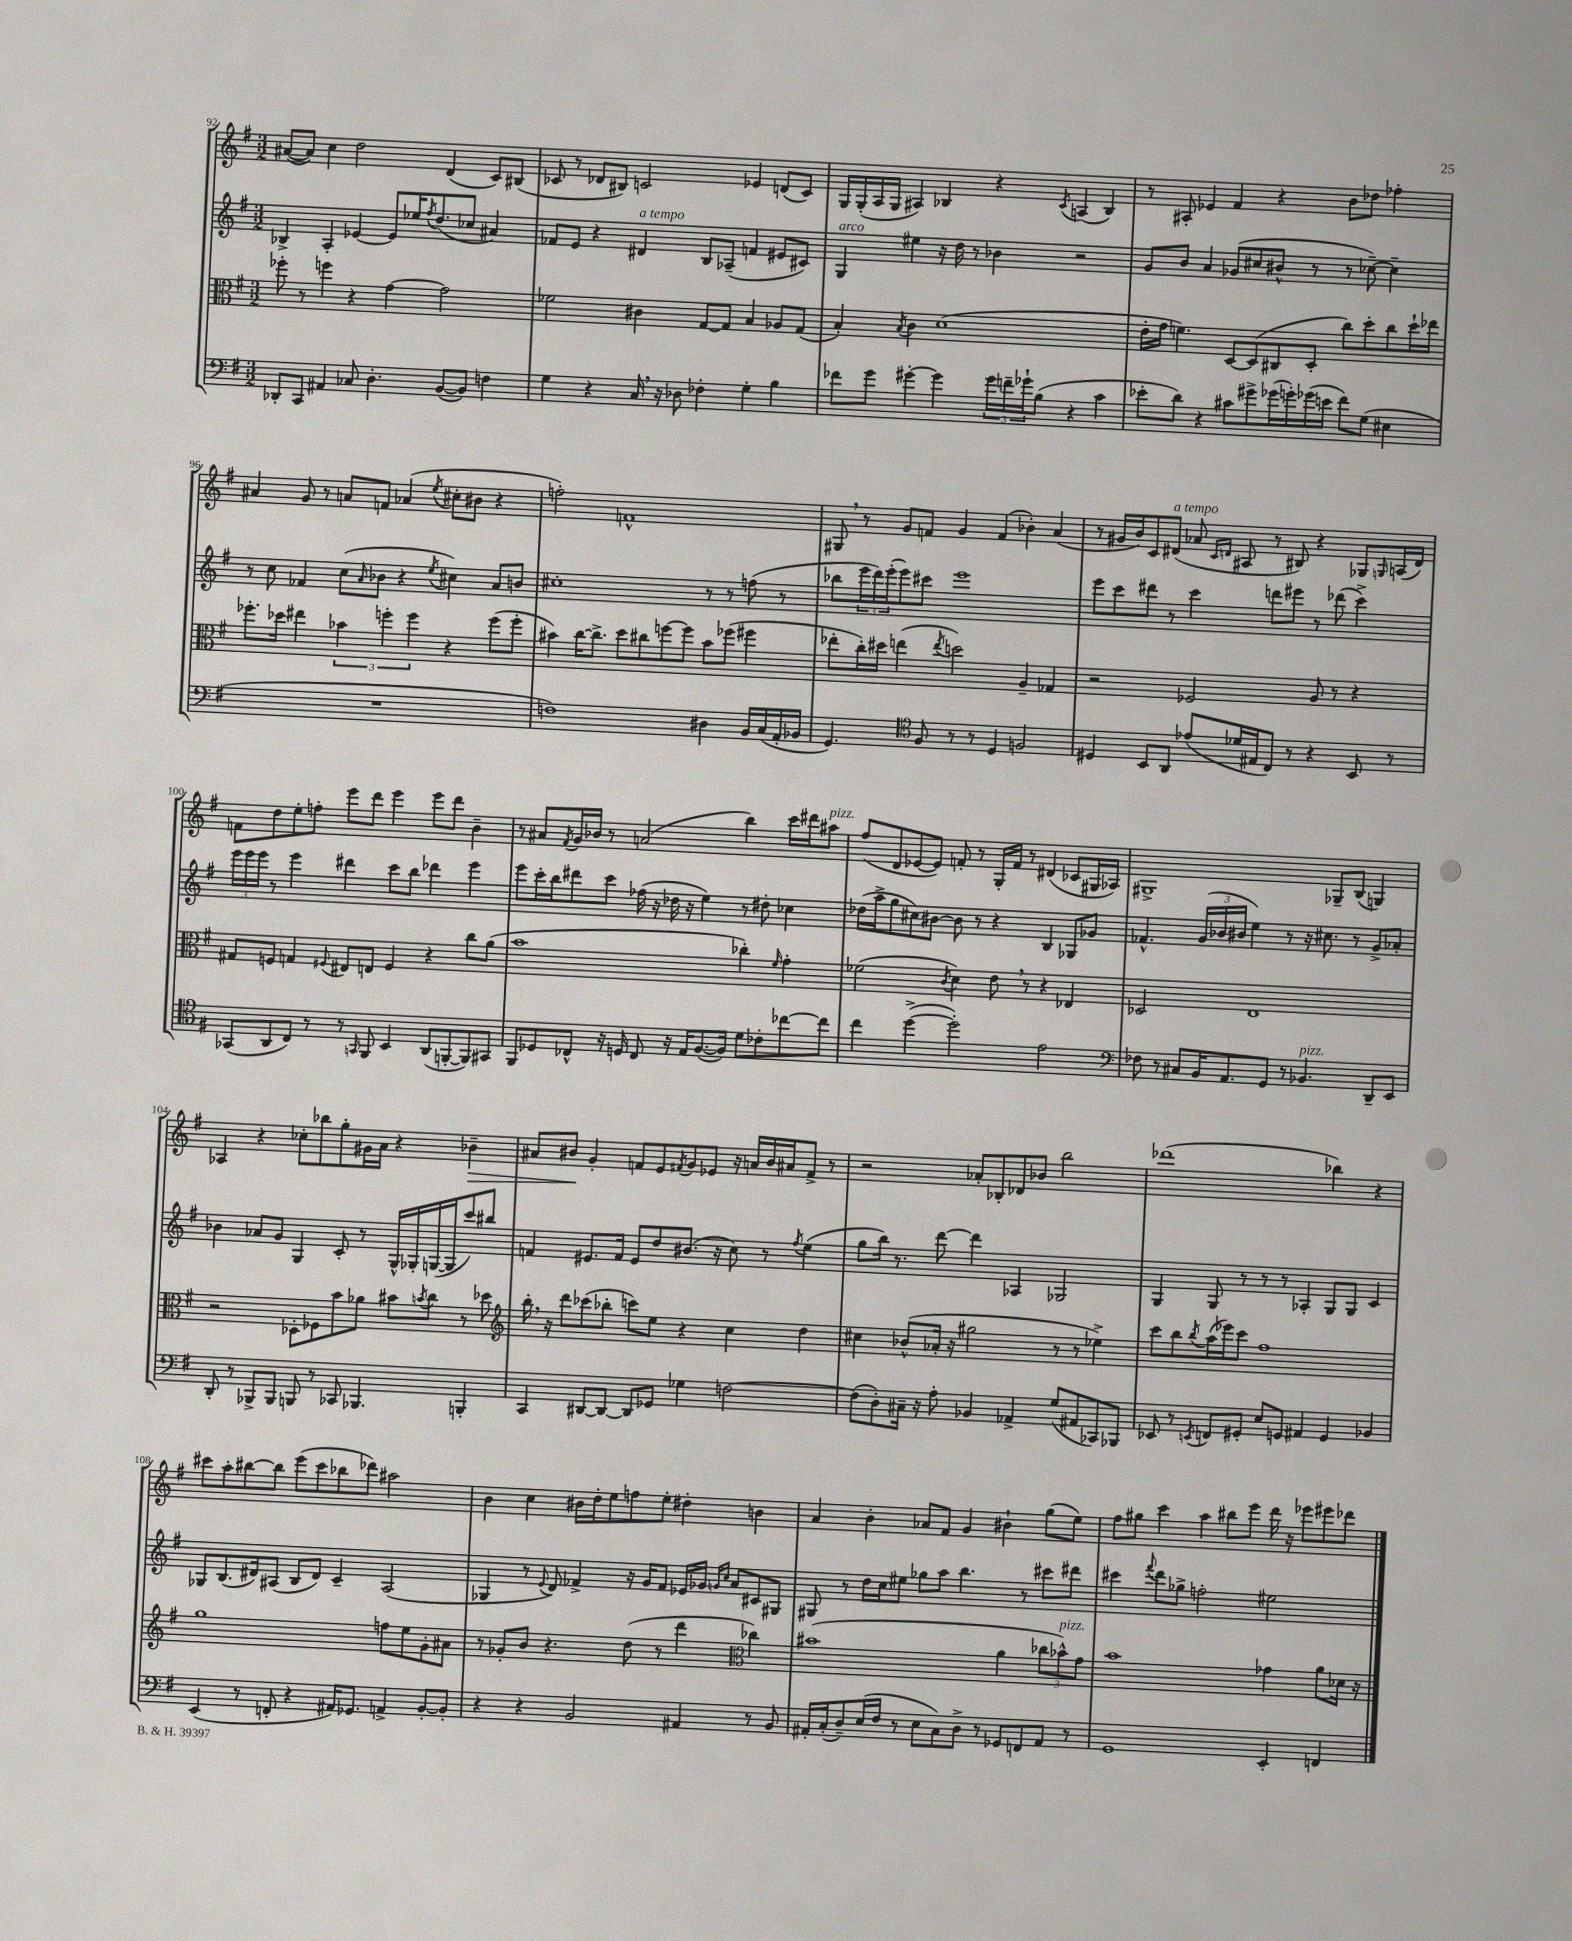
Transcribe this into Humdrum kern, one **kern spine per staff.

**kern	**kern	**kern	**kern	**dynam
*part4	*part3	*part2	*part1	*part1
*staff4	*staff3	*staff2	*staff1	*staff1
*clefF4	*clefC3	*clefG2	*clefG2	*
*k[f#]	*k[f#]	*k[f#]	*k[f#]	*
*M3/2	*M3/2	*M3/2	*M3/2	*
=92	=92	=92	=92	=92
8DD-X'/L	8ff-X'\	4B-X^/	([8a#X/L	.
8CC/J	8r	.	8a#/J])	.
4AA#X/	4ffn\	4A'/	4cc\	.
8C-X/	4r	[4e-X/	2dd\	.
4.D'\	.	.	.	.
.	[4g\	8e-/L]	.	.
.	.	16ee-X/K	.	.
.	.	8qff#/	.	.
.	.	(8.dd/	.	.
([8BB/L	2g\]	.	(4d/	.
8BB/J])	.	8cc-X/J	.	.
4Fn\	.	4a#X/)	8c/L)	.
.	.	.	(8B#X/J	.
=93	=93	=93	=93	=93
4G\	2f-X\	8f-X/L	8c-X/	.
.	.	8e/J	8r	.
4r	.	4r	8d-X/L	.
.	.	.	8B#X/J)	.
!	!	!LO:TX:a:i:t=a tempo	!	!
16C,/	4c#X\	4d#X/	2cn/	.
16r	.	.	.	.
8D-X\	.	.	.	.
4F-X'\	[8G/L	8B/L	.	.
.	8G/J]	(8A-X~/J	.	.
4G'\	4B/	4fn/	4e-X/	.
4B\	8A-X/L	8e#X/L	(8dn/L	.
.	(8G/J	8c#X/J)	8c/J)	.
=94	=94	=94	=94	=94
!	!	!LO:TX:a:i:t=arco	!	!
8f-X\L	4B'/)	4G/	16G/LL	.
.	.	.	(16G'/	.
8g\J	.	.	16A/	.
.	.	.	16G/JJ	.
.	8qB/	.	.	.
[4g#X'\	4c\	4ee#X\	4A#X/)	.
4g#\]	(1d	16r	4B-X/	.
.	.	16dd\	.	.
.	.	8r	.	.
24g#\LL	.	4b-X\	4r	.
24fn~\	.	.	.	.
24g-X`\J	.	.	.	.
(8B\J	.	.	.	.
.	.	.	8qc/	.
4r	.	2r	(4An/	.
4c\	.	.	4B-/)	.
=95	=95	=95	=95	=95
8e-X'\L	16e'\LL	8g/L	8r	.
.	16g\JJ	.	.	.
8d\J)	4.fn\)	8b/J	8A#X'/	.
4r	.	4a/	4e-X/	.
8c#X\L	[8D/L	(8g-X/L	4f#/	.
8g#X^\	(8D/]	8cc#X/	.	.
(16g-X\L	8C#X/	8b#X^^/J	4r	.
16gn'\)	.	.	.	.
(16g-X\	8D'/J	8r	.	.
16en\JJ	.	.	.	.
8f#\L)	8cc\L)	8r	8b\L	.
(8G\J	8dd'\	[8cc-X~\)	8dd-X\J	.
4E#X\	8cc\	4cc-~\]	4ff-X'\	.
.	16dd`\L	.	.	.
.	16ee-X\JJ	.	.	.
!!LO:LB:g=z
=96	=96	=96	=96	=96
1.r	8.ff-X'\L	8r	4a#X/	.
.	.	8cc\	.	.
.	16dd-X\Jk	.	.	.
.	4ee#X\	4f-X/	8g/	.
.	.	.	8r	.
.	6b-X\	(8cc\L	8an/L	.
.	.	16qqa/	.	.
.	.	8b-X\J	8fn/J	.
.	6ffn'\	.	.	.
.	.	4r	(4a-X/	.
.	6ff\	.	.	.
.	.	8qee/	8qee/	.
.	4r	4cc#X\)	8cc#X'\L	.
.	.	.	8b#X\J	.
.	(8ff\L	8a/L	4r	.
.	8ff'\J	8bn/J	.	.
=97	=97	=97	=97	=97
1Fn)	4b#X\)	1cc#X'	2ffn'\)	.
.	[16cc\KL	.	.	.
.	8.cc^\J]	.	.	.
.	8dd\L	.	1fn^^	.
.	8cc#X\	.	.	.
.	[8ffn\	.	.	.
.	8ff\J]	.	.	.
4D#X\	8b#\L	8r	.	.
.	(8ff-X\J	8r	.	.
16BB/LL	4ff#X\	(8ffn\	.	.
(16C/	.	.	.	.
16AA'/	.	8r	.	.
16BB-X/JJ	.	.	.	.
=98	=98	=98	=98	=98
4.GG/)	8ee-X'\L	8bb-X\L	8G#X,/	.
.	16cc'\L)	24eee\L	8r	.
.	.	24ddd\)	.	.
.	16dd#X\JJ	.	.	.
.	.	(24eee'\J	.	.
.	(4een\	8eee\)	8g/L	.
*clefC4	*	*	*	*
8F#/	.	8ccc#X\J	8fn/J	.
.	8qee/	.	.	.
8r	2ddn\)	1eee	4g/	.
8r	.	.	.	.
4D/	.	.	(4f/	.
2Fn/	4A~/	.	4b-X'\)	.
.	4G-X/	.	(4a/	.
=99	=99	=99	=99	=99
4D#X/	2r	8eee\L	8r	.
.	.	8ccc\	16g#X/LL	.
.	.	.	16b/J)	.
8BB/L	.	8ddd#X\J	8c/	.
!	!	!	!LO:TX:a:i:t=a tempo	!
8AA/J	.	8r	(8d#X/J	.
(8e-X/L	2F-X/	4ccc\	8a-X/	.
.	.	.	16qqc/LL	.
.	.	.	16qqdn/JJ	.
16d-X/L	.	.	8A#X/	.
16E#X/J	.	.	.	.
8C/J)	.	8dddn\L	8r	.
8r	.	8eee#X\J	8B#X/)	.
4r	8A/	8r	4r	.
.	8r	(8ddd-X\	.	.
8BB/	4r	4ccc^\)	8G-X/L	.
.	.	.	16qqGn/	.
8r	.	.	(16An/L	.
.	.	.	16d/JJ)	.
!!LO:LB:g=z
=100	=100	=100	=100	=100
(8GG-X/L	8G#X/L	24eee\LL	8fn\L	.
.	.	24eee\	.	.
.	.	24eee\JJ	.	.
8AA/	8Fn/J	8r	8dd\	.
8C/J)	4Gn/	4eee\	8ee'\	.
8r	.	.	8ffn'\J	.
.	8qqF#X/	.	.	.
8r	8E#X/L	4ddd#X\	8eee\L	.
16qqGGn/	.	.	.	.
8FF#/	8En/J	.	8ddd\J	.
4BB/	4F#/	8ccc\L	4eee\	.
.	.	8bb\J	.	.
(8AA/L	4r	4ddd-X\	8eee\L	.
[8FFn'/	.	.	8ddd\J	.
8FF/])	8cc\L	4eee\	4b~\	.
8GG#X/J	(8a\J	.	.	.
=101	=101	=101	=101	=101
8FF#/L	1b	8eee\L	8r	.
8D-X/	.	16ccc'\L	8a#X/L	.
.	.	16bb\J	.	.
.	.	.	8qf#/	.
8C-X^^/J	.	8ddd#X\	16g/L	.
.	.	.	16b-X/JJ	.
16r	.	8ccc\J	8r	.
16Dn/	.	.	.	.
8C-/	.	(16ff-X\	(2an/	.
.	.	16r	.	.
16r	.	16dd-X\	.	.
16E/KL	.	16r	.	.
([8.F#/	.	4ee\)	.	.
16F#/Jk])	.	.	.	.
8d\L	4cc-X'\)	8r	4bb\)	.
8c-X'\	.	8dd#X'\	.	.
.	16qqf#/	.	.	.
[8cc-X\	4g'\	4cc-X\	16ccc\LL	.
.	.	.	16ddd#X\J	.
!	!	!	!LO:TX:a:i:t=pizz.	!
8cc-\J]	.	.	8aa#X\J	.
=102	=102	=102	=102	=102
4cc\	(2f-X\	(16dd-X\LL	(8ff#/L	.
.	.	16aa^\J	.	.
.	.	8gg\	8d/	.
([4dd^\	.	8cc#X\)	[8e-X/	.
.	.	[8b#X\J	8e-/J])	.
.	8qc/	.	.	.
2dd'\])	4d\)	8b#\]	8fn'/	.
.	.	8r	8r	.
.	8e,\	4r	16G'/LL	.
.	.	.	16f/JJ	.
.	8r	.	8r	.
2e\	4r	4B/	(4d#X/	.
.	4E-X/	8G-X/L	8c-X/L	.
.	.	8g-X/J	16G#X/L	.
.	.	.	16A-X/JJ)	.
=103	=103	=103	=103	=103
*clefF4	*	*	*	*
8F-X\	2D-X/	4.f-X^^/	1G#X^	.
8r	.	.	.	.
8C#X/L	.	.	.	.
16BB/K	.	(24g/LL	.	.
.	.	24b-X/	.	.
8.AA/	.	.	.	.
.	.	24b#X/JJ	.	.
.	1E	4ee\)	.	.
8GG/J	.	.	.	.
8r	.	8r	.	.
!LO:TX:a:i:t=pizz.	!	!	!	!
4.BB-X/	.	16r	.	.
.	.	8.cc#X\	.	.
.	.	.	8G-X~/L	.
.	.	8r	(8B/J	.
8DD~/L	.	8g^/L	4Gn/)	.
8EE/J	.	8a-X'/J	.	.
!!LO:LB:g=z
=104	=104	=104	=104	=104
8DD'/	2r	4b-X\	4A-X/	.
8r	.	.	.	.
8BBB-X^/L	.	8a-X/L	4r	.
8BBB-/J	.	8g/J	.	.
8BBBn/	8D-X'\L	4G/	8cc-X'\L	.
8r	8F-X\	.	8bb-X\	.
8CC-X/	8b\	8c'/	8gg'\	.
4.BBB-X/	8a-X\J	8r	16g#X\L	.
.	.	.	16a\JJ	.
.	8b#X\L	16G^^/LL	4r	.
.	.	16G-X'/	.	.
.	8qbn/	.	.	.
.	8cc\J	([16Gn/	.	.
.	.	16G/J]	.	.
!	!	!	!	!LO:HP:b
4BBBn'/	8r	8ccc/)	4b-X~\	>
.	8dd-X\	8bb#X/J	.	.
=105	=105	=105	=105	=105
*	*clefG2	*	*	*
4CC/	16bb',\	4fn/	8a#X/L	.
.	16r	.	.	.
.	8ddd\L	.	8b#X/J	.
[8DD#X/L	(8ccc-X\	8.e#X/L	4g'/	]
8DD#/J_	8bb-X'\J	.	.	.
.	.	16f/Jk	.	.
8DD#/L]	8cccn\L)	8e#/L	8fn/L	.
8GG-X/J	8ee\J	8dd/	8e/	.
.	.	.	8qf#X/	.
4G-X\	4r	(8.b#X/J	8g/	.
.	.	.	8e-X/J	.
.	.	16r	.	.
[2Fn\	4cc\	8cc\)	16r	.
.	.	.	16an/LL	.
.	.	8r	16b#/	.
.	.	.	16a#X/J	.
.	.	8qff#/	.	.
.	4dd\	(4ee\	8f#^/J	.
.	.	.	8r	.
=106	=106	=106	=106	=106
(8F\L]	4cc#X\	8gg\L	2r	.
8D'\)	.	16bb\Jk)	.	.
.	.	8.r	.	.
16C#X~\Jk	(8b-X^^/L	.	.	.
16r	.	.	.	.
8A'\	16a-X'/Jk	[8ddd\	.	.
.	16r	.	.	.
4BB-X/	2gg#X\	4ddd\]	8a-X'/L	.
.	.	.	8B-X'/	.
4AA-X^/	.	4A-X/	8d-X/	.
.	.	.	8b-X/J	.
(8G/L	8r	2G-X/	2bb\	.
8AA#X/	8r	.	.	.
8CC-X/)	4ee-X^\)	.	.	.
8BBB-X/J	.	.	.	.
=107	=107	=107	=107	=107
8EE-X/	8ccc\L	4G/	(1ddd-X	.
8r	8bb\	.	.	.
8qEEn/	8qbb/	.	.	.
8FFn/L	(16aa\L	8G/	.	.
.	16eee-X\J)	.	.	.
8GG#X'/J	8ccc\J	8r	.	.
8E/L	1ff#	8r	.	.
8GGn/J	.	8r	.	.
4AA#X/	.	4A-X'/	.	.
4GG/	.	8G/L	4bb-X\)	.
.	.	8G/J	.	.
4BB-X/	.	4c/	4r	.
!!LO:LB:g=z
=108	=108	=108	=108	=108
(4EE/	1gg	8G-X/L	8ccc#X\L	.
.	.	(8.B/	8aa'\	.
8r	.	.	[8bb#X\	.
.	.	16d#X/k)	.	.
8FFn'/	.	(8A#X/J	8bb#\J]	.
4r	.	8B/L	(8eee\L	.
.	.	8d#/J)	8ccc#\	.
16AA#X/KL)	.	4c~/	8bb-X\	.
8.GG-X/J	.	.	.	.
.	.	.	8ddd-X\J)	.
4AAn^/	8ffn\L	(2A#/	2aa#X\	.
.	8ee\	.	.	.
[8BB'/L	8g'\	.	.	.
8BB'/J]	8a#X\J	.	.	.
=109	=109	=109	=109	=109
4r	8r	4G-X/	4b\	.
.	8g-X'/L	.	.	.
4r	8b/J	8r	4cc\	.
.	.	8qqe/	.	.
.	4.r	8d/)	.	.
2BB/	.	4f-X^/	16b#X\LL	.
.	.	.	16dd'\J	.
.	.	.	8ee\	.
.	(8dd\	16r	8ffn\	.
.	.	16g/KL	.	.
.	8r	8f-/J	8ee'\J	.
4AA#X/	4ddd\	16e-X/LL	4dd#X'\	.
.	.	16g-X/JJ	.	.
.	.	16qqgn/LL	.	.
.	.	16qqcc/JJ	.	.
.	.	8a/L	.	.
*	*clefC3	*	*	*
8r	4cc-X\)	8c#X/	4bn\	.
8BB/	.	8G#X/J	.	.
=110	=110	=110	=110	=110
16AA#X'/LL	(1b#X	8G#X/	4a/	.
(16C'/J	.	.	.	.
8D~/)	.	8r	.	.
(16E/L	.	16dd\LL	4b'\	.
16F#/JJ	.	16cc\J	.	.
8r	.	8ee#X\J	.	.
8E\L	.	8gg-X\L	8a-X/L	.
8C\)	.	8aa\J	8f#/J	.
8D^\J	.	4.bb\	4g/	.
8r	.	.	.	.
8GG-X/L	4a\	.	4b#X`\	.
8FFn/	.	8r	.	.
8AA#/J	12cc-X\L	8ccc#X\L	(8gg\L	.
!	!LO:TX:a:i:t=pizz.	!	!	!
.	12b-X^^\)	.	.	.
8r	.	8ddd#X\J	8ee\J)	.
.	12g\J	.	.	.
=111	=111	=111	=111	=111
1GG	1b	4ccc#X\	8ff#\L	.
.	.	.	8gg#X\J	.
.	.	8qqfff#/	.	.
.	.	8ddd\L	4ccc\	.
.	.	8gg-X^\J	.	.
.	.	2ffn'\	4aa\	.
.	.	.	8bb#X\L	.
.	.	.	8eee\J	.
4EE'/	4g-X\	2ee#X\	16ddd\	.
.	.	.	16r	.
.	.	.	8eee-X\L	.
4FFn/	8a\L	.	8eee#X\	.
.	16d-X\Jk	.	8ddd-X\J	.
.	16r	.	.	.
==	==	==	==	==
*-	*-	*-	*-	*-
